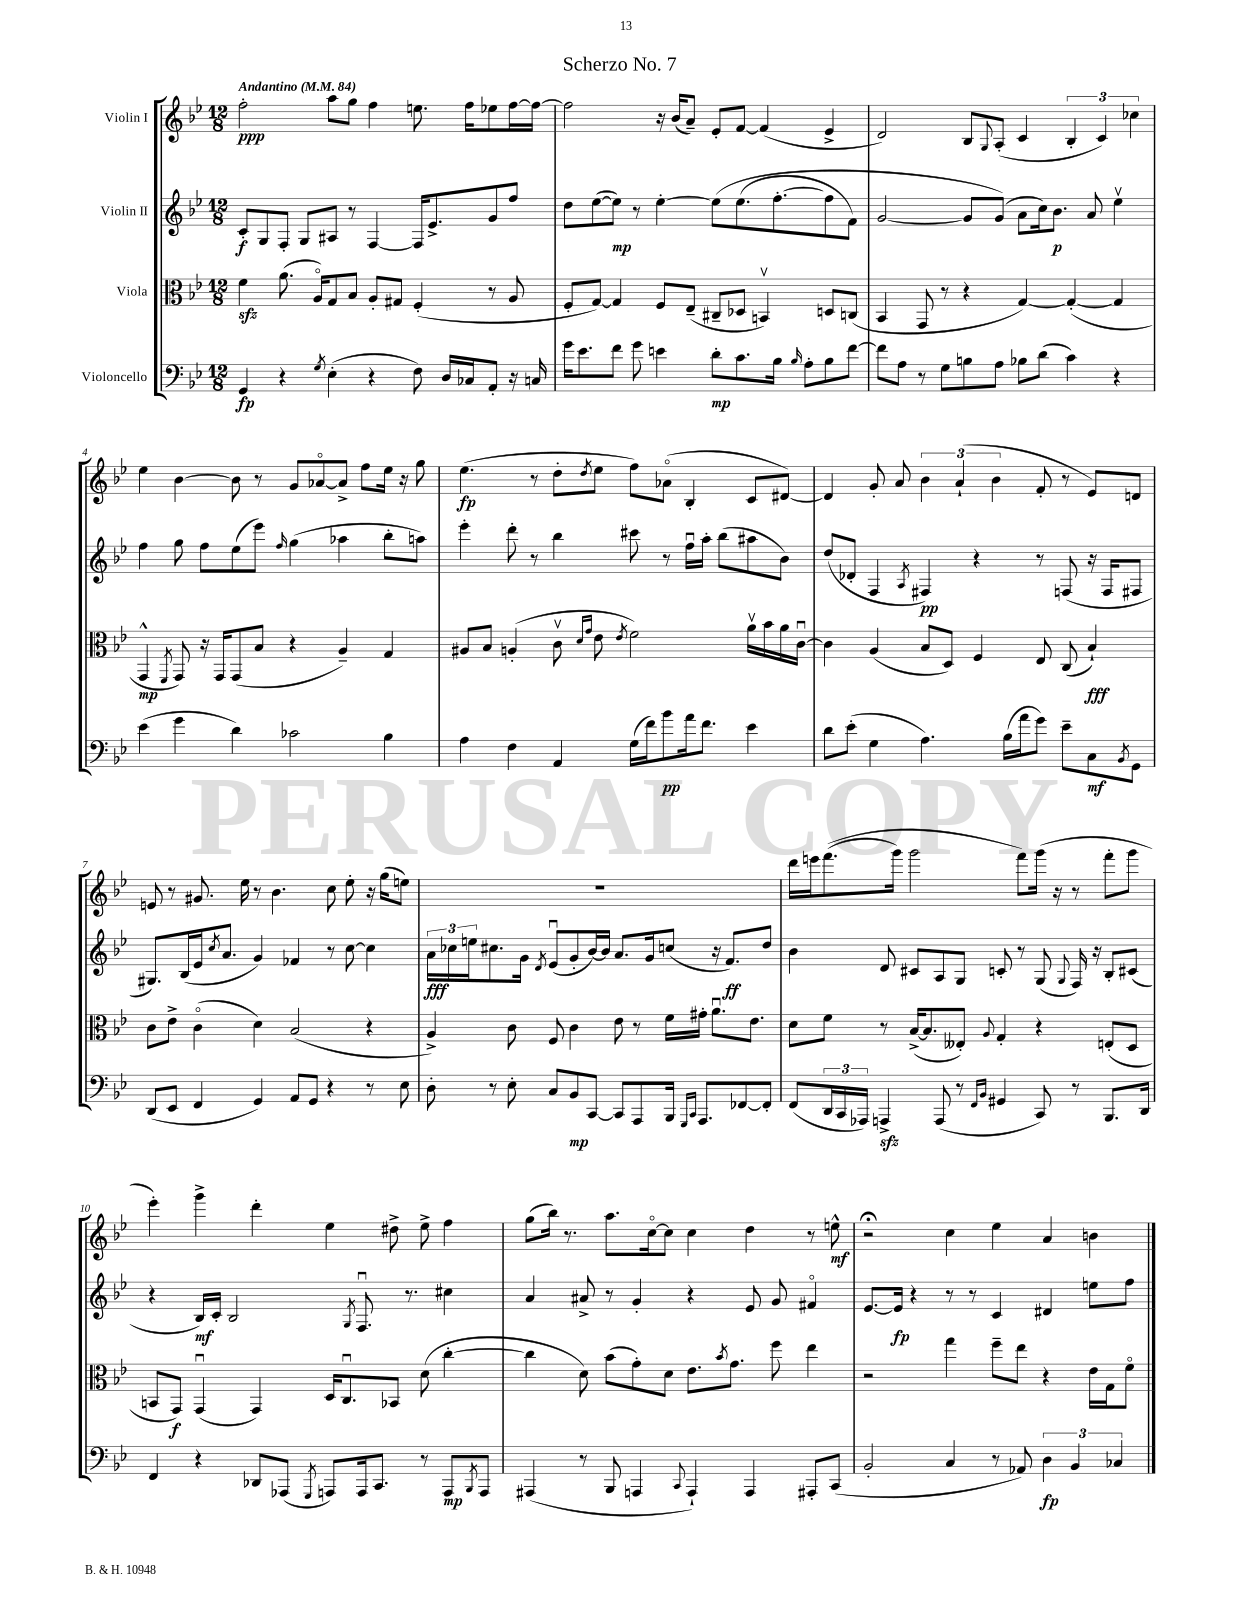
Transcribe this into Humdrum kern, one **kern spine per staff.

**kern	**dynam	**kern	**dynam	**kern	**dynam	**kern	**dynam
*part4	*part4	*part3	*part3	*part2	*part2	*part1	*part1
*staff4	*staff4	*staff3	*staff3	*staff2	*staff2	*staff1	*staff1
*I"Violoncello	*	*I"Viola	*	*I"Violin II	*	*I"Violin I	*
*clefF4	*	*clefC3	*	*clefG2	*	*clefG2	*
*k[b-e-]	*	*k[b-e-]	*	*k[b-e-]	*	*k[b-e-]	*
*M12/8	*	*M12/8	*	*M12/8	*	*M12/8	*
*MM84	*	*MM84	*	*MM84	*	*MM84	*
=1	=1	=1	=1	=1	=1	=1	=1
!	!	!	!	!	!	!LO:TX:a:B:t=Andantino	!
4GG/	fp	4fzz\	.	8c'/L	f	2ff'\	ppp
.	.	.	.	8G/	.	.	.
4r	.	(8.a\	.	8F'/J	.	.	.
.	.	.	.	8G/L	.	.	.
.	.	16A/KL)	.	.	.	.	.
8qG/	.	.	.	.	.	.	.
(4E-'\	.	8G/	.	8A#X/J	.	8aa\L	.
.	.	8B-/J	.	8r	.	8gg\J	.
4r	.	8A'/L	.	[4F/	.	4ff\	.
.	.	8G#X/J	.	.	.	.	.
8F\)	.	(4F'/	.	16F/KL]	.	8.een\	.
.	.	.	.	8.e-^/	.	.	.
16D/LL	.	.	.	.	.	.	.
16C-X/J	.	.	.	.	.	16ff\KL	.
8AA'/J	.	8r	.	8g/	.	8ee-X\	.
16r	.	8A/	.	8ff/J	.	[16ff\L	.
16Cn/	.	.	.	.	.	16ff\JJ_	.
=2	=2	=2	=2	=2	=2	=2	=2
16g\KL	.	8F'/L	.	8dd\L	.	2ff\]	.
8.e-\	.	.	.	.	.	.	.
.	.	[8G/J)	.	([8ee-\	.	.	.
8f\J	.	4G/]	.	8ee-\J])	mp	.	.
8g\	.	.	.	8r	.	.	.
4en\	.	8F/L	.	[4ee-'\	.	16r	.
.	.	.	.	.	.	(16b-/KL	.
.	.	(8E-~/J	.	.	.	8a~/J)	.
8d'\L	mp	8C#X~/L	.	(8ee-\L]	.	8e-'/L	.
8.c\	.	8D-X/J	.	(8.ee-\	.	[8f/J	.
.	.	4BBnv/)	.	.	.	(4f/]	.
16B-\Jk	.	.	.	[8.ff'\	.	.	.
16qqB-/	.	.	.	.	.	.	.
8A'\L	.	.	.	.	.	.	.
8B-\	.	8Dn/L	.	8ff\]	.	4e-^/	.
[8f\J	.	(8Cn/J	.	8f\J)	.	.	.
=3	=3	=3	=3	=3	=3	=3	=3
8f\L]	.	4BB-/	.	[2g/	.	2d/)	.
8A\J	.	.	.	.	.	.	.
8r	.	8GG/	.	.	.	.	.
8G\L	.	8r	.	.	.	.	.
8Bn\	.	4r	.	8g/L]	.	8B-/L	.
.	.	.	.	.	.	8qqG/	.
8A\J	.	.	.	(8g/J)	.	(8A'/J	.
8B-X\L	.	[4G/)	.	8a\L	.	4c/	.
(8d\J	.	.	.	16cc\k)	.	.	.
.	.	.	.	8.b-\J	p	.	.
4c\)	.	(4G'/_	.	.	.	6B-'/	.
.	.	.	.	8a/	.	.	.
.	.	.	.	.	.	6c/)	.
4r	.	4G/]	.	4ee-v\	.	.	.
.	.	.	.	.	.	6cc-X\	.
!!LO:LB:g=z
=4	=4	=4	=4	=4	=4	=4	=4
(4e-\	.	4GG^^/	mp	4ff\	.	4ee-\	.
.	.	8qFF/	.	.	.	.	.
4g\	.	8GG/)	.	8gg\	.	[4b-\	.
.	.	16r	.	8ff\L	.	.	.
.	.	16GG/KL	.	.	.	.	.
4d\)	.	(8GG/	.	(8ee-\	.	8b-\]	.
.	.	8B-/J	.	8eee-\J)	.	8r	.
.	.	.	.	16qqff/	.	.	.
2c-X\	.	4r	.	(4gg\	.	8g/L	.
.	.	.	.	.	.	[8a-X/	.
.	.	4A~/)	.	4aa-X\	.	8a-^/J]	.
.	.	.	.	.	.	8ff\L	.
4B-\	.	4G/	.	8bb-'\L	.	16ee-\Jk	.
.	.	.	.	.	.	16r	.
.	.	.	.	8aan\J)	.	8gg\	.
=5	=5	=5	=5	=5	=5	=5	=5
4A\	.	8A#X/L	.	4eee-'\	.	(4.ee-\	fp
.	.	8B-/J	.	.	.	.	.
4F\	.	(4An'/	.	8ddd'\	.	.	.
.	.	.	.	8r	.	8r	.
4AA/	.	8cv\	.	4bb-\	.	8dd'\L	.
.	.	16qqd/LL	.	.	.	.	.
.	.	16qqg/JJ	.	.	.	8qdd/	.
.	.	8e-\	.	.	.	8ee-\J	.
.	.	8qe-/	.	.	.	.	.
(16G\LL	.	2f\)	.	8ccc#X\	.	8ff\L)	.
16f\J)	.	.	.	.	.	.	.
8b-\	pp	.	.	8r	.	(8a-X\J	.
16a\k	.	.	.	16ffu\LL	.	4B-'/	.
8.f\J	.	.	.	16aa'\JJ	.	.	.
.	.	.	.	(8bb-\L	.	.	.
4e-\	.	16av\LL	.	8aa#X\	.	8c/L	.
.	.	16b-\	.	.	.	.	.
.	.	16a\	.	8b-\J)	.	[8d#X/J)	.
.	.	[16cu\JJ	.	.	.	.	.
=6	=6	=6	=6	=6	=6	=6	=6
8d\L	.	4c\]	.	(8dd/L	.	4d#/]	.
(8e-'\J	.	.	.	8d-X'/J	.	.	.
4G\	.	(4A/	.	4F/	.	8g'/	.
.	.	.	.	.	.	8a/	.
.	.	.	.	8qA/	.	.	.
4.A\)	.	8B-/L	.	4F#X/)	pp	6b-\	.
.	.	8D/J)	.	.	.	.	.
.	.	.	.	.	.	(6a`/	.
.	.	4F/	.	4r	.	.	.
.	.	.	.	.	.	6b-\	.
(16B-\LL	.	.	.	.	.	.	.
16a\J	.	.	.	.	.	.	.
8g\J)	.	8E-/	.	8r	.	8f'/	.
8e-~\L	.	(8C/	.	(8Fn/	.	8r	.
8C\	mf	4B-`/)	fff	16r	.	8e-/L)	.
.	.	.	.	16F/KL	.	.	.
8qBB-/	.	.	.	.	.	.	.
8GG\J	.	.	.	8F#X/J	.	8dn/J	.
!!LO:LB:g=z
=7	=7	=7	=7	=7	=7	=7	=7
(8DD/L	.	8c\L	.	8.G#X/L)	.	8en/	.
8EE-/J	.	8e-^\J	.	.	.	8r	.
.	.	.	.	(16B-/L	.	.	.
4FF/	.	(4c\	.	16e-/J	.	8.g#X/	.
.	.	.	.	8qcc/	.	.	.
.	.	.	.	8.a/J	.	.	.
.	.	.	.	.	.	16ee-\	.
4GG/)	.	4d\)	.	4g/)	.	8r	.
.	.	.	.	.	.	4.b-\	.
8AA/L	.	(2B-/	.	4f-X/	.	.	.
8GG/J	.	.	.	.	.	.	.
4r	.	.	.	8r	.	8cc\	.
.	.	.	.	[8cc\	.	8ee-'\	.
8r	.	4r	.	4cc\]	.	16r	.
.	.	.	.	.	.	(16gg\KL	.
8E-\	.	.	.	.	.	8een\J)	.
=8	=8	=8	=8	=8	=8	=8	=8
8D'\	.	4A^/)	.	24a\LL	fff	1.r	.
.	.	.	.	24cc-X\	.	.	.
.	.	.	.	24een\J	.	.	.
8r	.	.	.	8.cc#X\	.	.	.
8E-'\	.	8c\	.	.	.	.	.
.	.	.	.	16g\Jk	.	.	.
.	.	.	.	8qd/	.	.	.
8C/L	.	8F/	.	(8e-u/L	.	.	.
8BB-/	mp	4c\	.	8g'/	.	.	.
[8CC/J	.	.	.	[16b-/L)	.	.	.
.	.	.	.	16b-/JJ]	.	.	.
8CC/L]	.	8e-\	.	8.a/L	.	.	.
8AAA/	.	8r	.	.	.	.	.
.	.	.	.	16g/k	.	.	.
16BBB-/Jk	.	16f\LL	.	(8ccn/J	.	.	.
16qqGGG/LL	.	.	.	.	.	.	.
16qqCC/JJ	.	.	.	.	.	.	.
8.AAA/L	.	16g#X'\JJ	.	.	.	.	.
.	.	8.au\L	.	16r	.	.	.
.	.	.	.	8.f/L)	ff	.	.
[8FF-X/	.	.	.	.	.	.	.
.	.	8.e-\J	.	.	.	.	.
8FF-'/J]	.	.	.	8dd/J	.	.	.
=9	=9	=9	=9	=9	=9	=9	=9
(8FF/L	.	8d\L	.	4b-\	.	16ddd\LL	.
.	.	.	.	.	.	16eeen\J	.
24DD/L	.	8f\J	.	.	.	((8.fff\	.
24CC/	.	.	.	.	.	.	.
24AAA-X/JJ)	.	.	.	.	.	.	.
4AAAnzz^/	.	8r	.	8d/	.	.	.
.	.	.	.	.	.	16ggg\Jk)	.
.	.	([16B-^/KL	.	8c#X/L	.	2ggg\	.
.	.	8.B-/]	.	.	.	.	.
(8AAA/	.	.	.	8A/	.	.	.
8r	.	8E--X'/J)	.	8G/J	.	.	.
16qqFF/LL	.	.	.	.	.	.	.
16qqBB-/JJ	.	8qqA/	.	.	.	.	.
4GG#X/	.	4G'/	.	8cn'/	.	.	.
.	.	.	.	8r	.	8fff\L)	.
8CC/)	.	4r	.	(8G/	.	(16ggg\Jk	.
.	.	.	.	.	.	16r	.
.	.	.	.	8qqG/	.	.	.
8r	.	.	.	16F/)	.	8r	.
.	.	.	.	16r	.	.	.
8.BBB-/L	.	(8En'/L	.	8B-'/L	.	8fff'\L	.
.	.	8D/J	.	(8c#X/J	.	8ggg\J	.
16DD/Jk	.	.	.	.	.	.	.
!!LO:LB:g=z
=10	=10	=10	=10	=10	=10	=10	=10
4FF/	.	8BBn/L	.	4r	.	4eee-'\)	.
.	.	8GG/J)	f	.	.	.	.
4r	.	(4GGu/	.	16B-/LL)	mf	4ggg^\	.
.	.	.	.	16c'/JJ	.	.	.
.	.	.	.	2B-/	.	.	.
8DD-X/L	.	4GG/)	.	.	.	4ddd'\	.
(8AAA-X/J	.	.	.	.	.	.	.
8qGGG/	.	.	.	.	.	.	.
8AAAn/L)	.	16D/KL	.	.	.	4ee-\	.
.	.	8.Cu/	.	.	.	.	.
.	.	.	.	8qG/	.	.	.
16AAA/k	.	.	.	8.Fu/	.	.	.
8.CC/J	.	.	.	.	.	.	.
.	.	8BB-X/J	.	.	.	8dd#X^\	.
.	.	.	.	8.r	.	.	.
8r	.	(8d\	.	.	.	8ee-^\	.
8AAA/L	mp	[4cc'\	.	4cc#X\	.	4ff\	.
8qBBB-/	.	.	.	.	.	.	.
8AAA/J	.	.	.	.	.	.	.
=11	=11	=11	=11	=11	=11	=11	=11
(4AAA#X/	.	4cc\]	.	4a/	.	(8gg\L	.
.	.	.	.	.	.	16bb-\Jk)	.
.	.	.	.	.	.	8.r	.
8r	.	8d\)	.	8a#X^/	.	.	.
8BBB-/	.	(8b-\L	.	8r	.	8.aa\L	.
4AAAn/	.	8g'\)	.	4g'/	.	.	.
.	.	.	.	.	.	[16cc\k	.
.	.	8d\J	.	.	.	8cc\J]	.
8qqCC/	.	.	.	.	.	.	.
4AAA`/)	.	8.e-\L	.	4r	.	4cc\	.
.	.	8qb-/	.	.	.	.	.
.	.	8.g\J	.	.	.	.	.
4AAA/	.	.	.	8e-/	.	4dd\	.
.	.	8ff\	.	8g/	.	.	.
8AAA#X'/L	.	4ee-\	.	4f#X/	.	8r	.
(8CC/J	.	.	.	.	.	8een^^\	mf
=12	=12	=12	=12	=12	=12	=12	=12
2BB-'/	.	2r	.	[8.e-/L	.	2r;<	.
.	.	.	.	16e-/Jk]	fp	.	.
.	.	.	.	4r	.	.	.
4C/	.	4gg\	.	8r	.	4cc\	.
.	.	.	.	8r	.	.	.
8r	.	8ff~\L	.	4c/	.	4ee-\	.
8AA-X/)	.	8ee-\J	.	.	.	.	.
6D\	fp	4r	.	4d#X/	.	4a/	.
6BB-/	.	.	.	.	.	.	.
.	.	16e-\LL	.	8een\L	.	4bn\	.
.	.	16G\J	.	.	.	.	.
6C-X/	.	.	.	.	.	.	.
.	.	8f\J	.	8ff\J	.	.	.
==	==	==	==	==	==	==	==
*-	*-	*-	*-	*-	*-	*-	*-
